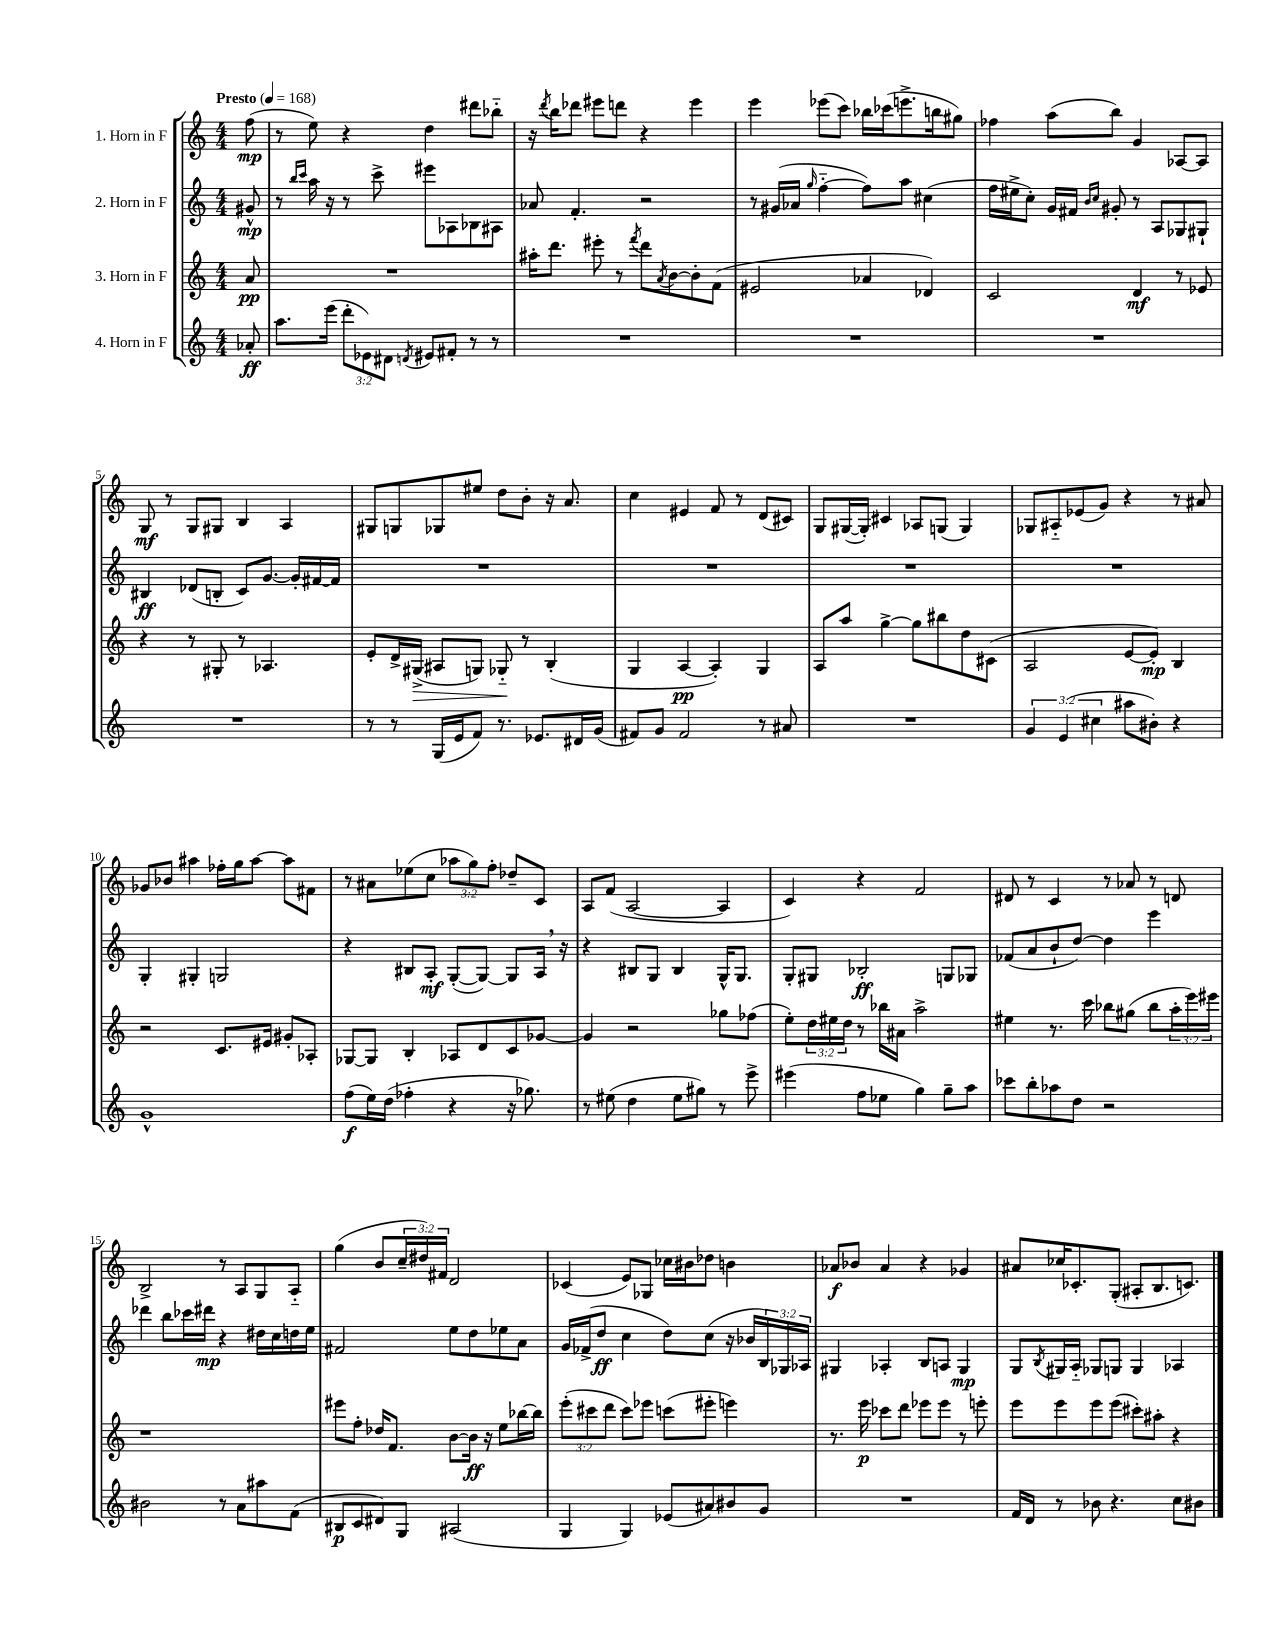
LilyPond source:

<<
\new StaffGroup <<
\new Staff = "s0" \with { instrumentName = "1. Horn in F" } {
    \clef treble \key c \major \numericTimeSignature \time 4/4 \override Staff.TupletNumber.text = #tuplet-number::calc-fraction-text \partial 8 \tempo "Presto" 4 = 168
    f''8\mp( |
    r8 e''8) r4 d''4 dis'''8 bes''8-_ |
    r16 \acciaccatura { d'''8 } b''16 des'''8 eis'''8 d'''8 r4 eis'''4 |
    e'''4 ees'''8( c'''8) bes''16 ces'''16( e'''8.-> b''16 gis''8) |
    fes''4 a''8( b''8) g'4 aes8~ aes8 |
    g8\mf r8 g8 gis8 b4 a4 |
    gis8 g8 ges8 eis''8 d''8 b'8-. r16 a'8. |
    c''4 eis'4 f'8 r8 d'8( cis'8) |
    g8 gis16~( gis16-.) cis'4 aes8 g8( g4) |
    ges8 ais8-_ ees'8( g'8) r4 r8 ais'8 |
    ges'8 bes'8 ais''4 fes''16-. g''16 ais''8~ ais''8 fis'8 |
    r8 ais'8 ees''8( c''8 \tuplet 3/2 { aes''8 g''8) f''8-. } des''8-- c'8 |
    a8 f'8( a2~ a4 |
    c'4) r4 f'2 |
    dis'8 r8 c'4 r8 aes'8 r8 d'8 |
    b2-> r8 a8 g8 a8-_ |
    g''4( b'8 \tuplet 3/2 { c''16-- dis''16) fis'16 } d'2 |
    ces'4( e'8) ges8 ces''16 bis'16 des''8 b'4 |
    aes'8\f bes'8 aes'4 r4 ges'4 |
    ais'8 ces''16 ces'8.-. g8-.( ais8-. b8. c'8.) \bar "|." |
}
\new Staff = "s1" \with { instrumentName = "2. Horn in F" } {
    \clef treble \key c \major \numericTimeSignature \time 4/4 \override Staff.TupletNumber.text = #tuplet-number::calc-fraction-text \partial 8
    gis'8-^\mp |
    r8 \grace { b''16 c'''16 } a''16 r16 r8 c'''8-> eis'''8 aes8 bes8 ais8 |
    aes'8 f'4.-. r2 |
    r8 gis'16( aes'16 \grace { g''16 } f''4~-_ f''8) a''8 cis''4( |
    f''16 eis''16-> c''8-.) g'16 fis'16 \grace { b'16 c''16 } gis'8-. r8 a8 ges8 gis8-! |
    bis4\ff des'8( b8-. c'8) g'8.~ g'16-. fis'16~ fis'16 |
    R1 |
    R1 |
    R1 |
    R1 |
    g4-. gis4-. g2 |
    r4 bis8 a8-.\mf g8~-.( g8~) g8 a16 \breathe r16 |
    r4 bis8 g8 bis4 g16-^ g8. |
    g8-. gis8 bes2-.\ff g8 ges8 |
    fes'8( a'8 b'8-! d''8~) d''4 e'''4 |
    des'''4 b''8 ces'''16 dis'''16\mp r4 dis''16 c''16 d''16 e''16 |
    fis'2 e''8 d''8 ees''8 a'8 |
    g'16 fes'16->( d''8\ff c''4 d''8) c''8( r16 bes'16 \tuplet 3/2 { b16) ges16 aes16 } |
    gis4 aes4-. b8 a8 gis4\mp |
    g8 \acciaccatura { b8 } gis16 a16-_ ges8 g8 g4 aes4 \bar "|." |
}
\new Staff = "s2" \with { instrumentName = "3. Horn in F" } {
    \clef treble \key c \major \numericTimeSignature \time 4/4 \override Staff.TupletNumber.text = #tuplet-number::calc-fraction-text \partial 8
    a'8\pp |
    R1 |
    ais''16-. d'''8. eis'''8-. r8 \acciaccatura { f'''8 } d'''8 \acciaccatura { a'8 } b'8~ b'8-. f'8( |
    eis'2 aes'4 des'4) |
    c'2 d'4\mf r8 ees'8 |
    r4 r8 gis8-. r8 aes4. |
    e'8-. d'16-> gis16->\>( ais8 g8) ges8-_\! r8 b4-.( |
    g4 a4~\pp a4-.) g4 |
    a8 a''8 g''4~-> g''8 bis''8 d''8 cis'8( |
    a2 e'8~ e'8-.\mp) b4 |
    r2 c'8. eis'16 gis'8-. aes8-. |
    ges8~ ges8 b4-. aes8 d'8 c'8 ges'8~ |
    ges'4 r2 ges''8 fes''8( |
    e''8-.) \tuplet 3/2 { d''16 eis''16 d''16 } r8 bes''16 ais'16 a''2-> |
    eis''4 r8. c'''16 bes''8 gis''8( bes''8 \tuplet 3/2 { a''16-. e'''16) eis'''16 } |
    r1 |
    eis'''8 f''8-. des''16 f'8. b'8~ b'16\ff r16 e''8 bes''16~ bes''16 |
    \tuplet 3/2 { e'''8-.( cis'''8 d'''8 } cis'''8) ees'''8 c'''8( eis'''8-. e'''4) |
    r8. e'''16\p ces'''8 d'''8 ees'''8 ees'''8 r8 e'''8-. |
    e'''8 e'''8 e'''8 e'''8( cis'''8-.) ais''8-. r4 \bar "|." |
}
\new Staff = "s3" \with { instrumentName = "4. Horn in F" } {
    \clef treble \key c \major \numericTimeSignature \time 4/4 \override Staff.TupletNumber.text = #tuplet-number::calc-fraction-text \partial 8
    aes'8-.\ff |
    a''8. e'''16( \tuplet 3/2 { d'''8-. ees'8) dis'8 } \acciaccatura { d'8 } eis'8 fis'8-. r8 r8 |
    R1 |
    R1 |
    R1 |
    R1 |
    r8 r8 g16( e'16 f'8) r8. ees'8. dis'16 g'16( |
    fis'8) g'8 fis'2 r8 ais'8 |
    R1 |
    \tuplet 3/2 { g'4 e'4( cis''4 } ais''8 bis'8-.) r4 |
    g'1-^ |
    f''8\f( e''16) d''16( fes''4-. r4 r16 ges''8.) |
    r8 eis''8( d''4 eis''8 gis''8) r8 e'''8-> |
    eis'''4( f''8 ees''8 g''4) g''8-- a''8 |
    ces'''8 b''8-. aes''8 d''8 r2 |
    bis'2 r8 a'8 ais''8 f'8( |
    bis8\p c'8 dis'8) g8 ais2( |
    g4 g4) ees'8( ais'8) bis'8 g'8 |
    R1 |
    f'16 d'16 r8 bes'8 r4. c''8 bis'8 \bar "|." |
}
>>
>>
